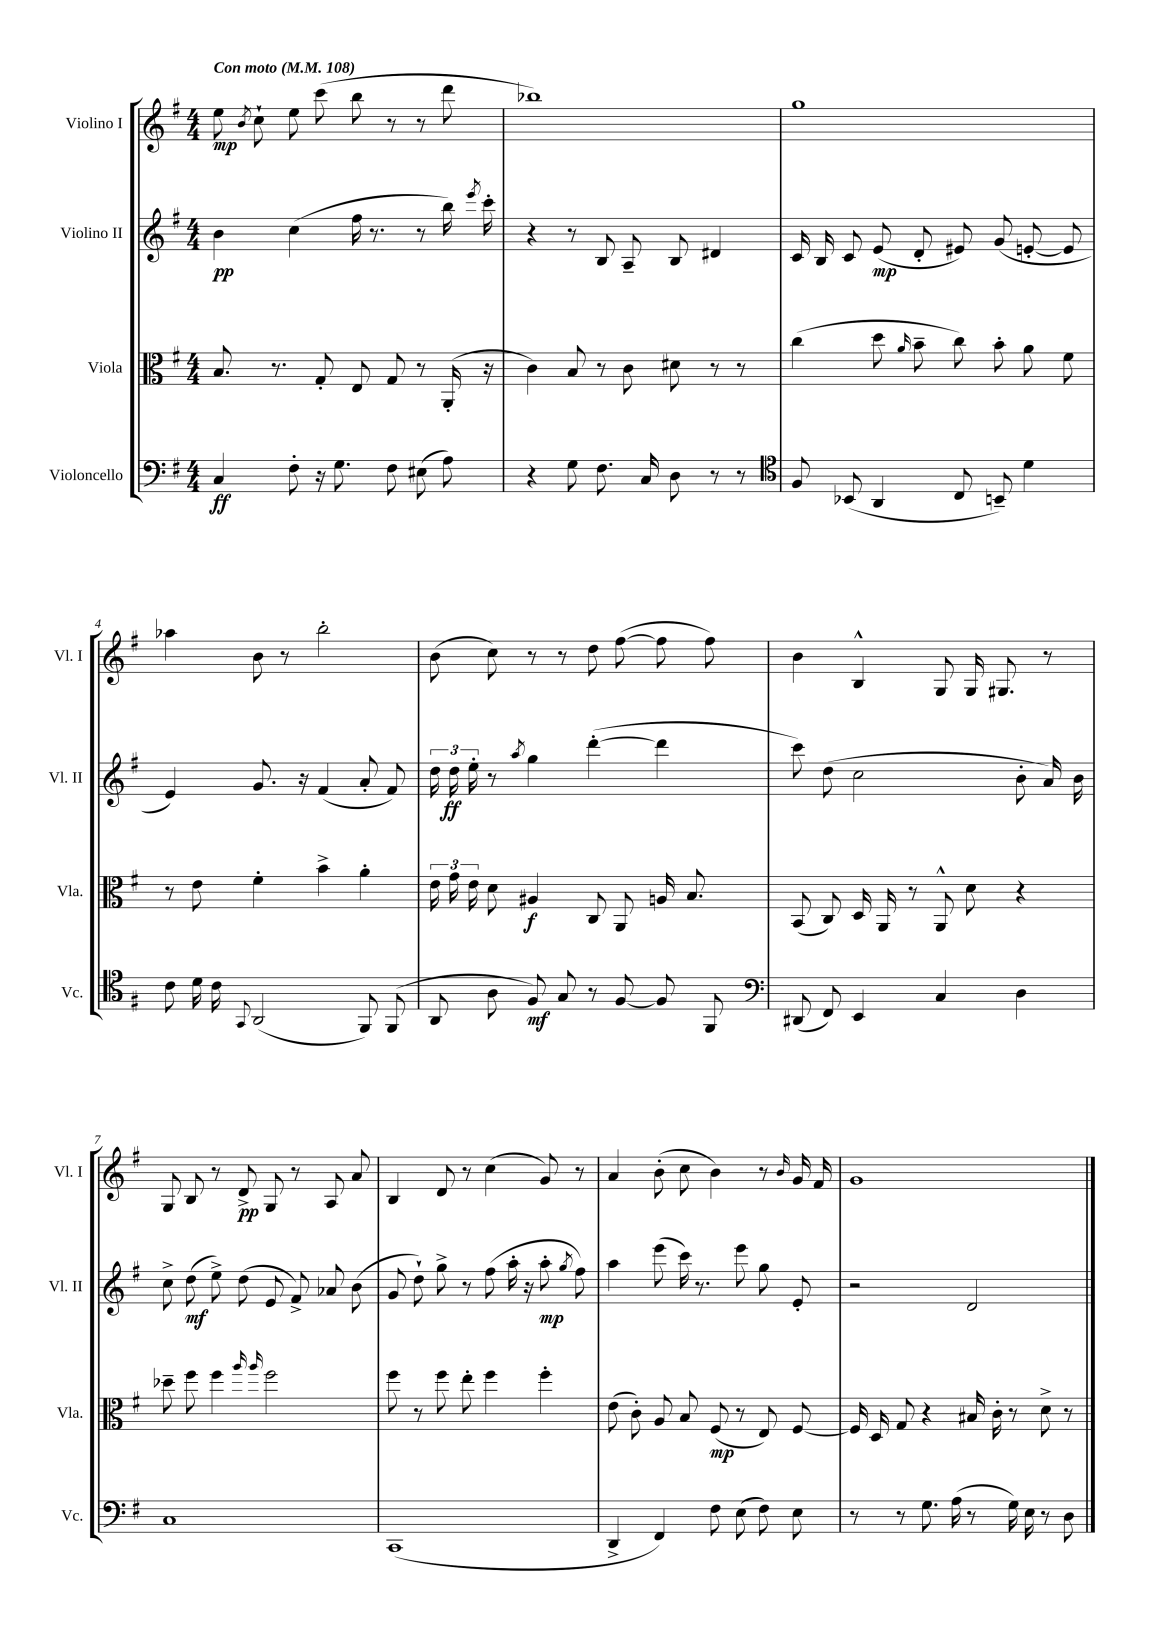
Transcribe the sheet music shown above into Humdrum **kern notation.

**kern	**kern	**kern	**kern
*staff4	*staff3	*staff2	*staff1
*clefF4	*clefC3	*clefG2	*clefG2
*k[f#]	*k[f#]	*k[f#]	*k[f#]
*M4/4	*M4/4	*M4/4	*M4/4
*MM108	*MM108	*MM108	*MM108
4C	8.B	4b	8ee
.	.	.	8qb
.	.	.	8cc`
.	8.r	.	.
8F#'	.	(4cc	8ee
16r	8G'	.	(8ccc
8.G	.	.	.
.	8E	16ff#	8bb
.	.	8.r	.
8F#	8G	.	8r
(8E#	8r	8r	8r
8A)	(16AA'	16bb)	8ddd
.	.	8qeee	.
.	16r	16ccc'	.
=	=	=	=
4r	4c)	4r	1bb-)
8G	8B	8r	.
8.F#	8r	8B	.
.	8c	8A~	.
16C	.	.	.
8D	8d#	8B	.
8r	8r	4d#	.
8r	8r	.	.
=	=	=	=
*clefC4	*	*	*
8F#	(4cc	16c	1gg
.	.	16B	.
(8BB-	.	8c	.
4AA	8dd	(8e	.
.	16qqa	.	.
.	8b~	8d'	.
8C	8cc)	8e#)	.
8BB~)	8b'	(8g	.
4d	8a	[8e'	.
.	8f#	8e]	.
=	=	=	=
8c	8r	4e)	4aa-
16d	8e	.	.
16c	.	.	.
8qqGG	.	.	.
(2AA	4f#'	8.g	8b
.	.	.	8r
.	.	16r	.
.	4b^	(4f#	2bb'
8FF#)	4a'	8a'	.
(8FF#	.	8f#)	.
=	=	=	=
8AA	24e	24dd	(8b
.	24g	24dd	.
.	24e	24ee'	.
8A	8d	8r	8cc)
.	.	8qaa	.
8F#)	4A#	4gg	8r
8G	.	.	8r
8r	8C	([4ddd'	8dd
[8F#	8AA	.	([8ff#
8F#]	16A	4ddd]	8ff#]
.	8.B	.	.
8FF#	.	.	8ff#)
=	=	=	=
*clefF4	*	*	*
(8DD#	(8BB	8ccc)	4b
8FF#)	8C)	(8dd	.
4EE	16D	2cc	4B^^
.	16AA	.	.
.	8r	.	.
4C	8AA^^	.	8G
.	8d	.	16G
.	.	.	8.G#
4D	4r	8b'	.
.	.	16a)	8r
.	.	16b	.
=	=	=	=
1C	8dd-~	8cc^	8G
.	8ff#	(8dd	8B
.	4ff#	8ee^)	8r
.	.	(8dd	8d^
.	16qqaa	.	.
.	16qqaa	.	.
.	2ff#	8e	8G
.	.	8f#^)	8r
.	.	8a-	8A
.	.	(8b	8a
=	=	=	=
(1CC	8ff#	8g	4B
.	8r	8dd`)	.
.	8ff#	8gg^	8d
.	8ee'	8r	8r
.	4ff#	(8ff#	(4cc
.	.	16aa'	.
.	.	16r	.
.	4ff#'	8aa'	8g)
.	.	8qgg	.
.	.	8ff#)	8r
=	=	=	=
4DD^	(8e	4aa	4a
.	8c')	.	.
4FF#)	8A	(8eee	(8b'
.	8B	16ccc)	8cc
.	.	8.r	.
8F#	(8F#	.	4b)
(8E	8r	8eee	.
8F#)	8E)	8gg	8r
.	.	.	16qqb
8E	[8F#	8e'	16g
.	.	.	16f#
=	=	=	=
8r	16F#]	2r	1g
.	16D	.	.
8r	8G	.	.
8.G	4r	.	.
(16A	.	.	.
8r	16B#	2d	.
.	16c'	.	.
16G)	8r	.	.
16E	.	.	.
8r	8d^	.	.
8D	8r	.	.
==	==	==	==
*-	*-	*-	*-
